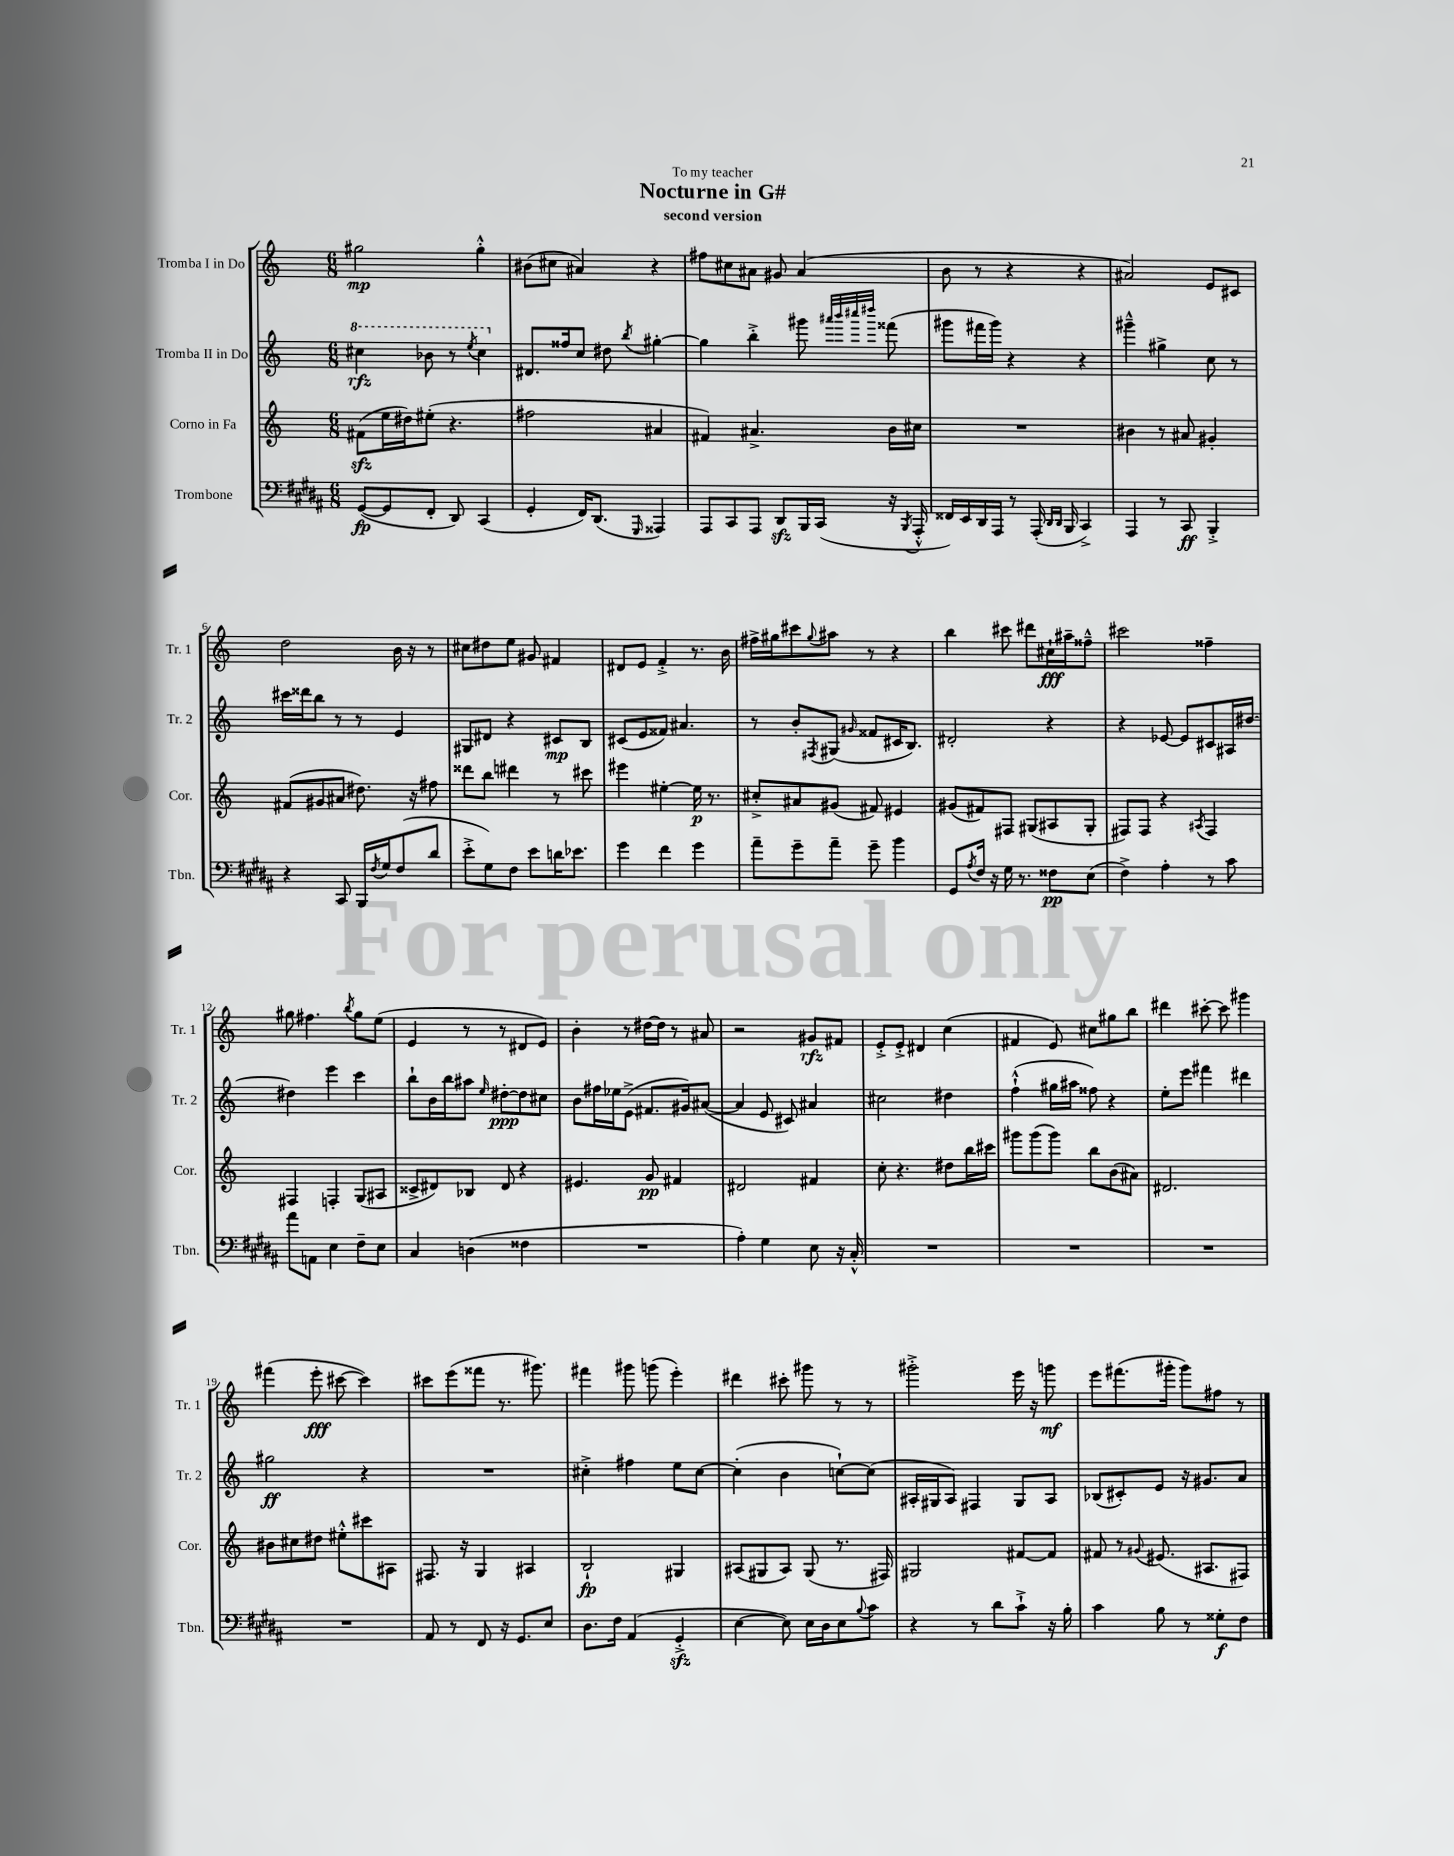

**kern	**dynam	**kern	**dynam	**kern	**dynam	**kern	**dynam
*part4	*part4	*part3	*part3	*part2	*part2	*part1	*part1
*staff4	*staff4	*staff3	*staff3	*staff2	*staff2	*staff1	*staff1
*I"Trombone	*	*I"Corno in Fa	*	*I"Tromba II in Do	*	*I"Tromba I in Do	*
*I'Tbn.	*	*I'Cor.	*	*I'Tr. 2	*	*I'Tr. 1	*
*clefF4	*	*clefG2	*	*clefG2	*	*clefG2	*
*k[f#c#g#d#a#]	*	*k[]	*	*k[]	*	*k[]	*
*M6/8	*	*M6/8	*	*M6/8	*	*M6/8	*
*	*	*	*	*8va	*	*	*
=1	=1	=1	=1	=1	=1	=1	=1
([8GG#/L	fp	(8f#Xzz\L	.	4ccc#X\	rfz	2gg#X\	mp
8GG#/]	.	16ee\L	.	.	.	.	.
.	.	16dd#X\J)	.	.	.	.	.
8FF#'/J	.	(8ee#X'\J	.	8bb-X\	.	.	.
8DD#/)	.	4.r	.	8r	.	.	.
.	.	.	.	8qeee/	.	.	.
(4CC#/	.	.	.	4ccc#\	.	4gg#'^^\	.
=2	=2	=2	=2	=2	=2	=2	=2
*	*	*	*	*X8va	*	*	*
4GG#'/	.	2ff#X\	.	8.d#X/L	.	(8b#X\L	.
.	.	.	.	.	.	8cc#X\J	.
.	.	.	.	16ff##X/k	.	.	.
16FF#/KL)	.	.	.	8cc/J	.	4a#X/)	.
(8.DD#/J	.	.	.	.	.	.	.
.	.	.	.	8dd#X\	.	.	.
16qqGGG#/	.	.	.	8qbb/	.	.	.
4AAA##X/)	.	4a#X/	.	[4gg#X'\	.	4r	.
=3	=3	=3	=3	=3	=3	=3	=3
8AAA#/L	.	4f#X/)	.	4gg#\]	.	8ff#X\L	.
8CC#/	.	.	.	.	.	8cc#X\	.
8AAA#/J	.	4.a#X^/	.	4bb'^\	.	8a#X\J	.
8DD#zz/L	.	.	.	.	.	8g#X/	.
16BBB/L	.	.	.	8ggg#X\	.	(4a#/	.
(16CC#/JJ	.	.	.	.	.	.	.
.	.	.	.	32qqaaa#X/LLL	.	.	.
.	.	.	.	32qqbbb/	.	.	.
.	.	.	.	32qqcccc#X/	.	.	.
.	.	.	.	32qqdddd#X/JJJ	.	.	.
16r	.	16b\LL	.	(8fff##X\	.	.	.
8qBBB/	.	.	.	.	.	.	.
16AAA#'^^/	.	16cc#X\JJ	.	.	.	.	.
=4	=4	=4	=4	=4	=4	=4	=4
16FF##X/LL)	.	2.r	.	8ggg#X\L	.	8b\	.
16EE/	.	.	.	.	.	.	.
16DD#/	.	.	.	16fff#X\L	.	8r	.
16AAA#/JJ	.	.	.	16ggg#\JJ)	.	.	.
8r	.	.	.	4r	.	4r	.
(16AAA#'/	.	.	.	.	.	.	.
16qqDD#/LL	.	.	.	.	.	.	.
16qqDD#/JJ	.	.	.	.	.	.	.
16BBB/	.	.	.	.	.	.	.
4CC#^/)	.	.	.	4r	.	4r	.
=5	=5	=5	=5	=5	=5	=5	=5
4AAA#/	.	4b#X\	.	4ggg#X~^^\	.	2a#X/)	.
8r	.	8r	.	4gg#X^\	.	.	.
8CC#/	ff	8a#X/	.	.	.	.	.
4BBB'^/	.	4g#X'/	.	8cc\	.	8e/L	.
.	.	.	.	8r	.	8c#X/J	.
!!LO:LB:g=z
=6	=6	=6	=6	=6	=6	=6	=6
4r	.	(8f#X/L	.	16ccc#X\LL	.	2dd\	.
.	.	.	.	16ddd##X\J	.	.	.
.	.	8g#X/	.	8bb\J	.	.	.
8CC#/	.	8a#X/J	.	8r	.	.	.
16BBB/LL	.	8.dd#X\)	.	8r	.	.	.
8qF#/	.	.	.	.	.	.	.
16G#/J	.	.	.	.	.	.	.
(8F#/	.	.	.	4e/	.	16b\	.
.	.	16r	.	.	.	16r	.
8d#/J	.	8ff#X\	.	.	.	8r	.
=7	=7	=7	=7	=7	=7	=7	=7
8e'^\L	.	8ddd##X\L	.	8G#X/L	.	8cc#X\L	.
8G#\)	.	8bb\J	.	8d#X/J	.	8dd#X\	.
8F#\J	.	4ddd#X\	.	4r	.	8ee\J	.
8e\L	.	.	.	.	.	8g#X/	.
16dn\K	.	8r	.	8c#X/L	mp	4f#X/	.
8.e-X\J	.	.	.	.	.	.	.
.	.	8ccc#X\	.	8B/J	.	.	.
=8	=8	=8	=8	=8	=8	=8	=8
4g#\	.	4eee#X\	.	(8c#X/L	.	8d#X/L	.
.	.	.	.	8e/	.	8e/J	.
4f#\	.	[4ee#X'\	.	8f##X/J)	.	4f'^/	.
.	.	.	.	4.a#X/	.	.	.
4g#\	.	16ee#\]	p	.	.	8.r	.
.	.	8.r	.	.	.	.	.
.	.	.	.	.	.	16b\	.
=9	=9	=9	=9	=9	=9	=9	=9
8a#~\L	.	8cc#X'^/L	.	8r	.	16ff#X^\LL	.
.	.	.	.	.	.	16gg#X\J	.
8g#~\	.	8a#X/	.	8b'/L	.	8ccc#X\	.
.	.	.	.	8qF#X/	.	8qqgg#/	.
8a#~\J	.	(8g#X/J	.	(8G#X/J	.	8aa#X\J	.
.	.	.	.	16qqg#X/	.	.	.
8g#~\	.	8f#X/)	.	8f##X/L	.	8r	.
4b\	.	4e#X/	.	16c#X/K	.	4r	.
.	.	.	.	8.B/J)	.	.	.
=10	=10	=10	=10	=10	=10	=10	=10
8GG#/L	.	(8g#X/L	.	2d#X'/	.	4bb\	.
8qA#/	.	.	.	.	.	.	.
16F#/Jk	.	8f#X/)	.	.	.	.	.
16r	.	.	.	.	.	.	.
16G#\	.	8F#X/J	.	.	.	8ccc#X\	.
8.r	.	.	.	.	.	.	.
.	.	(8G#X/L	.	.	.	8ddd#X\L	.
8F##X\L	pp	8A#X/	.	4r	.	16cc#X`\L	fff
.	.	.	.	.	.	16aa#X~\J	.
(8E\J	.	8G#'/J	.	.	.	8ff##X~^^\J	.
=11	=11	=11	=11	=11	=11	=11	=11
4F#^\)	.	8F#X/L)	.	4r	.	2ccc#X\	.
.	.	8F#/J	.	.	.	.	.
4A#'\	.	4r	.	[8e-X/	.	.	.
.	.	.	.	8e-/L]	.	.	.
.	.	8qA#X/	.	.	.	.	.
8r	.	4F#/	.	8c#X/	.	4ff##X~\	.
8c#\	.	.	.	16A#X/L	.	.	.
.	.	.	.	[16dd#X/JJ	.	.	.
!!LO:LB:g=z
=12	=12	=12	=12	=12	=12	=12	=12
8a#\L	.	4F#X/	.	4dd#X\]	.	8gg#X\	.
8AAn\J	.	.	.	.	.	4.ff#X\	.
4E\	.	4Fn'/	.	4eee\	.	.	.
.	.	.	.	.	.	8qbb/	.
8F#~\L	.	(8G/L	.	4ccc\	.	8gg#\L	.
8E\J	.	8A#X/J	.	.	.	(8ee\J	.
=13	=13	=13	=13	=13	=13	=13	=13
4C#/	.	8c##X^/L	.	8bb`\L	.	4e/	.
.	.	8d#X/)	.	16b\L	.	.	.
.	.	.	.	16bb\J	.	.	.
(4Dn\	.	8B-X/J	.	8aa#X\J	.	8r	.
.	.	.	.	16qqee/	.	.	.
.	.	8d#/	.	[8dd#X'\L	ppp	8r	.
4F##X\	.	4r	.	8dd#\]	.	8d#X/L	.
.	.	.	.	8cc#X\J	.	8e/J)	.
=14	=14	=14	=14	=14	=14	=14	=14
2.r	.	4.e#X/	.	8b\L	.	4b'\	.
.	.	.	.	16ff#X\L	.	.	.
.	.	.	.	16ee-X\J	.	.	.
.	.	.	.	(8e^\J	.	8r	.
.	.	8g/	pp	8.f#X/L	.	[16dd#X\LL	.
.	.	.	.	.	.	16dd#\JJ]	.
.	.	4f#X/	.	.	.	8r	.
.	.	.	.	16g#X/k)	.	.	.
.	.	.	.	([8a#X/J	.	8a#X/	.
=15	=15	=15	=15	=15	=15	=15	=15
4A#'\)	.	2d#X/	.	4a#/]	.	2r	.
4G#\	.	.	.	8e/	.	.	.
.	.	.	.	8c#X/)	.	.	.
8E\	.	4f#X/	.	4a#X/	.	8g#X/L	rfz
16r	.	.	.	.	.	8f#X/J	.
16C#'^^/	.	.	.	.	.	.	.
=16	=16	=16	=16	=16	=16	=16	=16
2.r	.	8cc'\	.	2cc#X\	.	8e'^/L	.
.	.	4.r	.	.	.	8e'^/J	.
.	.	.	.	.	.	4d#X/	.
.	.	8dd#X\L	.	4dd#X\	.	(4cc\	.
.	.	16bb\L	.	.	.	.	.
.	.	16ccc#X\JJ	.	.	.	.	.
=17	=17	=17	=17	=17	=17	=17	=17
2.r	.	8ggg#X\L	.	(4ff`^^\	.	4f#X/	.
.	.	(8ggg#\	.	.	.	.	.
.	.	8ggg#\J)	.	16gg#X\LL	.	8e/)	.
.	.	.	.	16aa#X\JJ	.	.	.
.	.	8bb\L	.	8ff##X\)	.	8cc#X\L	.
.	.	(8b\	.	4r	.	8gg#X\	.
.	.	8a#X\J)	.	.	.	8bb\J	.
=18	=18	=18	=18	=18	=18	=18	=18
2.r	.	2.d#X/	.	8ee'\L	.	4ddd#X\	.
.	.	.	.	8eee\J	.	.	.
.	.	.	.	4fff#X\	.	[8ccc#X'\	.
.	.	.	.	.	.	8ccc#\]	.
.	.	.	.	4ddd#X\	.	4ggg#X\	.
!!LO:LB:g=z
=19	=19	=19	=19	=19	=19	=19	=19
2.r	.	8b#X\L	.	2gg#X\	ff	(4fff#X\	.
.	.	8cc#X\	.	.	.	.	.
.	.	8dd#X\J	.	.	.	8eee'\	fff
.	.	8ee#X'^^\L	.	.	.	[8ccc#X\	.
.	.	8ccc#X\	.	4r	.	4ccc#\])	.
.	.	8A#X\J	.	.	.	.	.
=20	=20	=20	=20	=20	=20	=20	=20
8AA#/	.	8.F#X/	.	2.r	.	8ccc#X\L	.
8r	.	.	.	.	.	(8eee\	.
.	.	16r	.	.	.	.	.
8FF#/	.	4G/	.	.	.	8fff##X\J	.
16r	.	.	.	.	.	8.r	.
8.GG#/L	.	.	.	.	.	.	.
.	.	4A#X/	.	.	.	.	.
.	.	.	.	.	.	8.ggg#X\)	.
8E/J	.	.	.	.	.	.	.
=21	=21	=21	=21	=21	=21	=21	=21
8.D#\L	.	2B`/	fp	4cc#X'^\	.	4fff#X\	.
16F#\Jk	.	.	.	.	.	.	.
(4AA#/	.	.	.	4ff#X\	.	8ggg#X\	.
.	.	.	.	.	.	(8gggn\	.
4GG#zz'^/	.	4G#X/	.	8ee\L	.	4eee'\)	.
.	.	.	.	[8cc#\J	.	.	.
=22	=22	=22	=22	=22	=22	=22	=22
[4E\	.	(8A#X/L	.	(4cc#'\]	.	4ddd#X\	.
.	.	8G#X/	.	.	.	.	.
8E\])	.	8A#/J)	.	4b\	.	8ccc#X'\	.
16E\LL	.	(8G#/	.	.	.	8ggg#X\	.
16D#\J	.	.	.	.	.	.	.
8E\	.	8.r	.	[8ccn`\L)	.	8r	.
8qqB/	.	.	.	.	.	.	.
8c#\J	.	.	.	(8cc\J]	.	8r	.
.	.	16F#X/)	.	.	.	.	.
=23	=23	=23	=23	=23	=23	=23	=23
4r	.	2G#X/	.	16A#X'/LL	.	2ggg#X'^\	.
.	.	.	.	16G#X/J	.	.	.
.	.	.	.	8A#/J)	.	.	.
8r	.	.	.	4F#X/	.	.	.
8d#\L	.	.	.	.	.	.	.
8c#`^\J	.	[8f#X/L	.	8G#/L	.	16eee\	.
.	.	.	.	.	.	16r	.
16r	.	8f#/J]	.	8A#/J	.	8gggn\	mf
16B'\	.	.	.	.	.	.	.
=24	=24	=24	=24	=24	=24	=24	=24
4c#\	.	8f#X/	.	(8B-X/L	.	8eee\L	.
.	.	8r	.	8c#X'/)	.	(8.fff#X\	.
.	.	8qqg#X/	.	.	.	.	.
8B\	.	(8.e#X/	.	8e/J	.	.	.
.	.	.	.	.	.	16ggg#X'\Jk	.
8r	.	.	.	16r	.	8ggg#\L)	.
.	.	8.A#X/L	.	8.g#X/L	.	.	.
8G##X'\L	f	.	.	.	.	8ff#X\J	.
8F#\J	.	8F#X/J)	.	8a/J	.	8r	.
==	==	==	==	==	==	==	==
*-	*-	*-	*-	*-	*-	*-	*-
